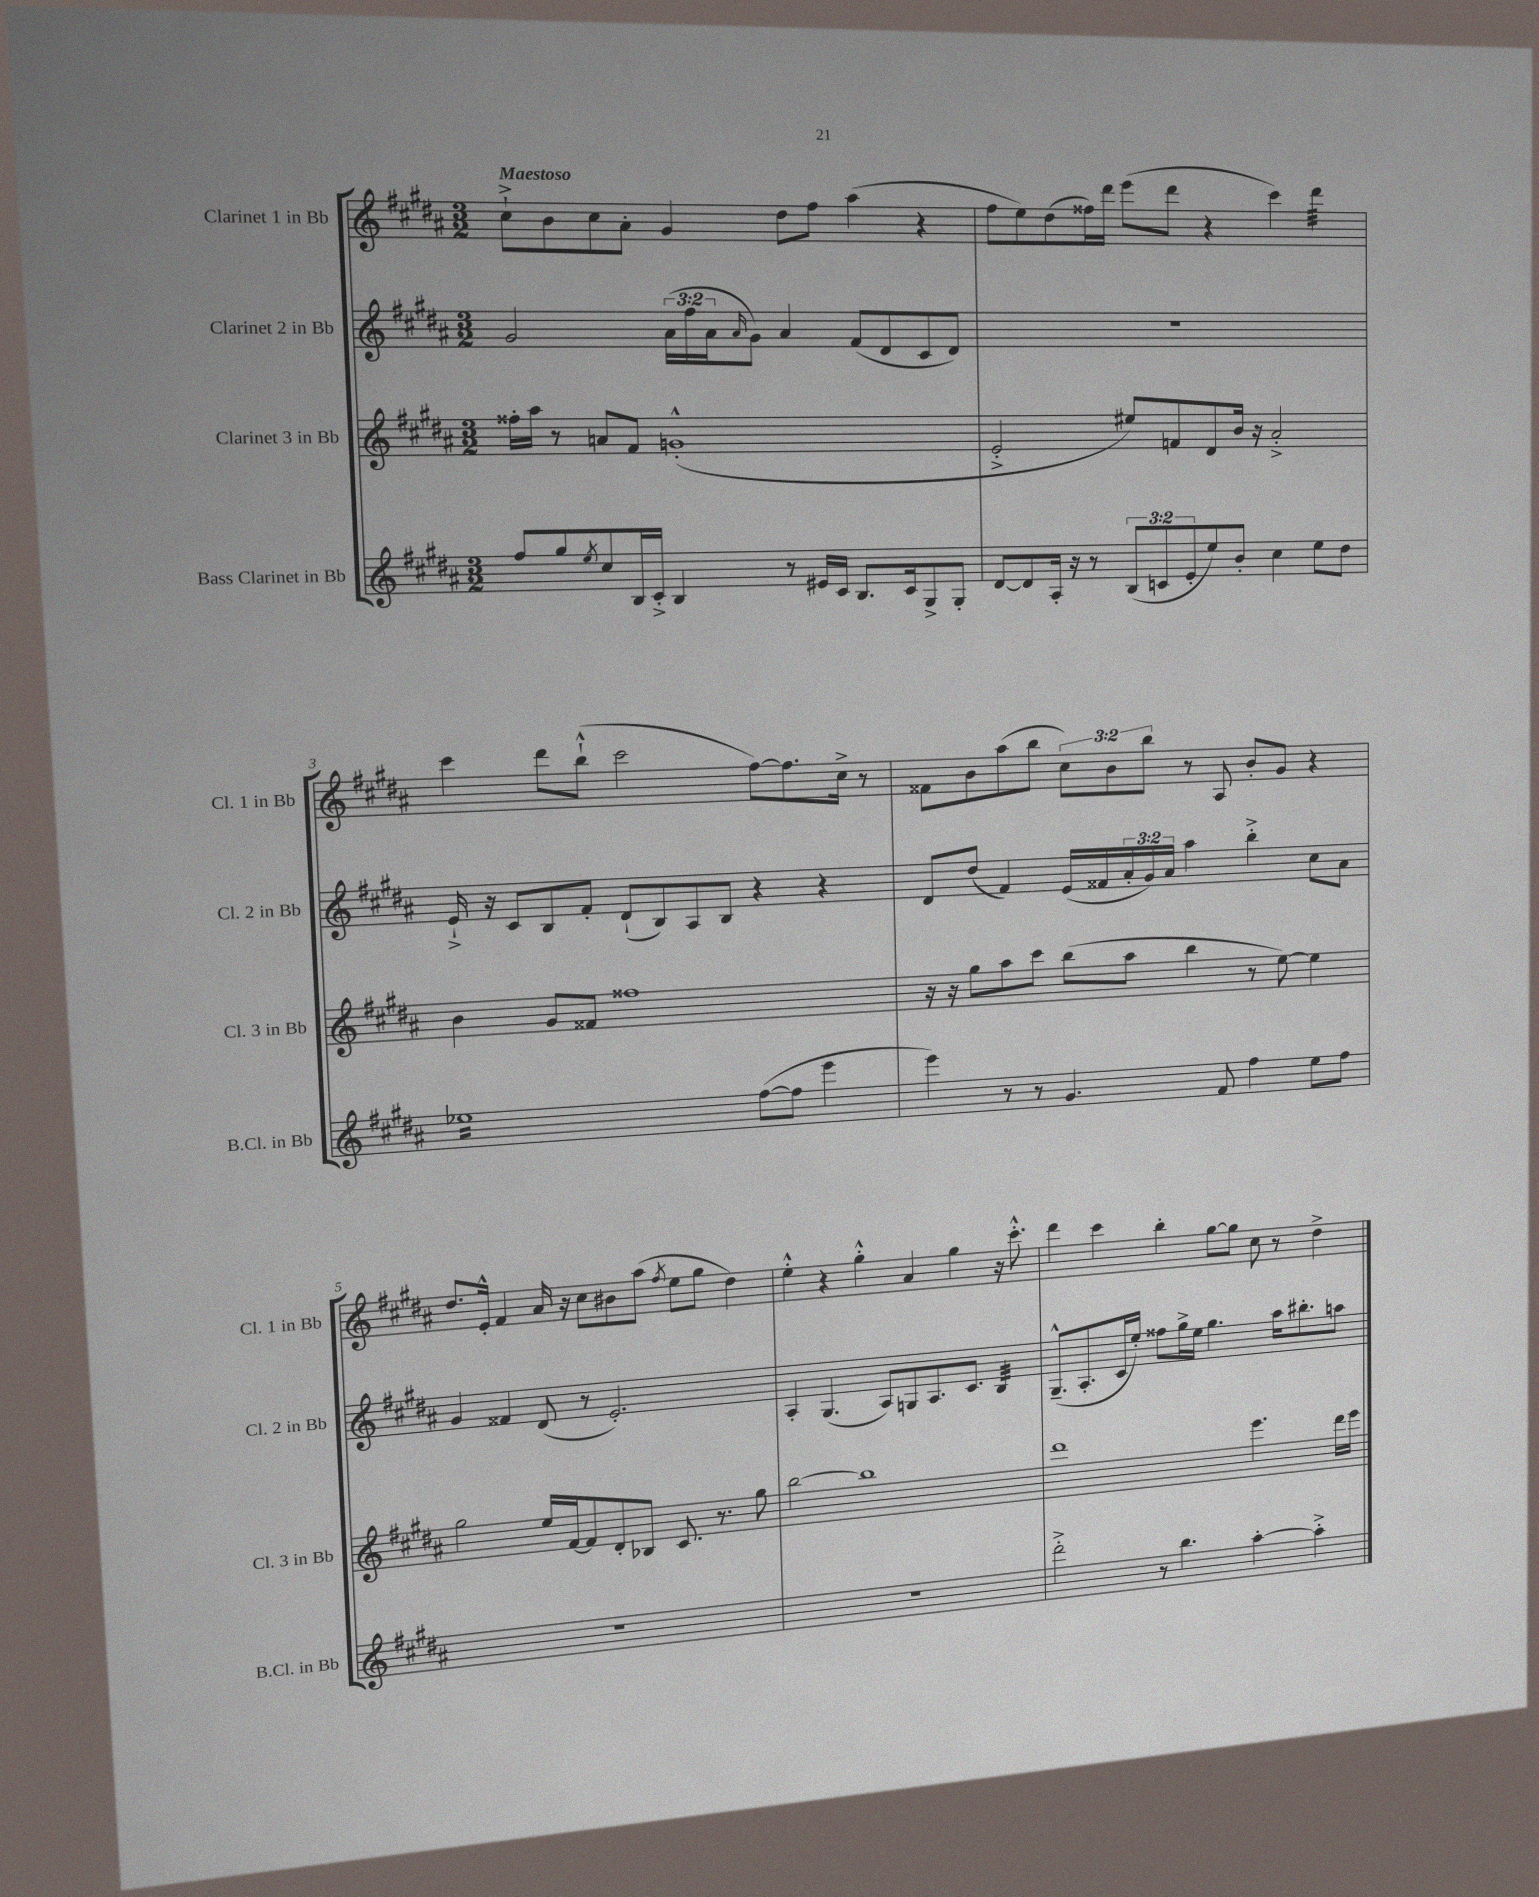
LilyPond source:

<<
\new StaffGroup <<
\new Staff = "s0" \with { instrumentName = "Clarinet 1 in Bb" shortInstrumentName = "Cl. 1 in Bb" } {
    \clef treble \key b \major \numericTimeSignature \time 3/2 \override Staff.TupletNumber.text = #tuplet-number::calc-fraction-text \tempo "Maestoso"
    cis''8-!-> b'8 cis''8 ais'8-. gis'4 dis''8 fis''8 ais''4( r4 |
    fis''8 e''8) dis''8( fisis''16) dis'''16 e'''8( dis'''8 r4 cis'''4) dis'''4:32 |
    cis'''4 dis'''8 b''8-!-^( cis'''2 fis''8~) fis''8. cis''16-> r8 |
    fisis'8 b'8 ais''8( b''8 \tuplet 3/2 { cis''8) b'8 b''8 } r8 ais8 b'8-. gis'8 r4 |
    dis''8. e'16-.-^ fis'4 ais'16 r16 cis''8 bis'8 ais''8( \acciaccatura { fis''8 } e''8 gis''8 dis''4) |
    e''4-.-^ r4 gis''4-.-^ ais'4 gis''4 r16 cis'''8.-.-^ |
    dis'''4 cis'''4 b''4-. gis''8~ gis''8 cis''8 r8 dis''4-> \bar "|." |
}
\new Staff = "s1" \with { instrumentName = "Clarinet 2 in Bb" shortInstrumentName = "Cl. 2 in Bb" } {
    \clef treble \key b \major \numericTimeSignature \time 3/2 \override Staff.TupletNumber.text = #tuplet-number::calc-fraction-text
    gis'2 \tuplet 3/2 { ais'16( fis''16 ais'16 } \grace { ais'16 } gis'8) ais'4 fis'8( dis'8 cis'8 dis'8) |
    R1. |
    e'16-!-> r16 cis'8 b8 fis'8-. dis'8-!( b8) ais8 b8 r4 r4 |
    dis'8 dis''8( fis'4) e'16( fisis'16 \tuplet 3/2 { ais'16-. gis'16) ais'16 } ais''4 b''4-.-> cis''8 ais'8 |
    gis'4 fisis'4 dis'8( r8 e'2.-.) |
    ais4-. gis4.( ais8) g8 ais8. cis'8. b4:32 |
    gis8.---^( ais8.-. cis'16 e''16-.) fisis''8 gis''16-> e''16 gis''4. ais''16 bis''8.-. a''8 \bar "|." |
}
\new Staff = "s2" \with { instrumentName = "Clarinet 3 in Bb" shortInstrumentName = "Cl. 3 in Bb" } {
    \clef treble \key b \major \numericTimeSignature \time 3/2
    fisis''16-. ais''16 r8 a'8 fis'8 g'1-.-^( |
    e'2-.-> eis''8) f'8 dis'8 b'16 r16 ais'2-.-> |
    b'4 gis'8 fisis'8 fisis''1 |
    r16 r16 gis''8 ais''8 cis'''8 b''8( ais''8 b''4 r8 e''8~) e''4 |
    gis''2 e''16 fis'16~ fis'8 dis'8-. bes8 cis'8. r8. gis''8 |
    b''2~ b''1 |
    dis'''1 e'''4. dis'''16 e'''16 \bar "|." |
}
\new Staff = "s3" \with { instrumentName = "Bass Clarinet in Bb" shortInstrumentName = "B.Cl. in Bb" } {
    \clef treble \key b \major \numericTimeSignature \time 3/2 \override Staff.TupletNumber.text = #tuplet-number::calc-fraction-text
    fis''8 gis''8 \acciaccatura { e''8 } cis''8 b16 cis'16-.-> b4 r8 eis'16 cis'16 b8. cis'16 gis8-> gis8-. |
    dis'8~ dis'8 ais16-. r16 r8 \tuplet 3/2 { b8( c'8 e'8-. } e''8) b'8-. cis''4 e''8 dis''8 |
    ees''1:16 fis''8~( fis''8 e'''4 |
    e'''4) r8 r8 gis'4. fis'8 fis''4 e''8 fis''8 |
    R1. |
    R1. |
    dis'''2-.-> r8 b''4. ais''4~-. ais''4-.-> \bar "|." |
}
>>
>>
